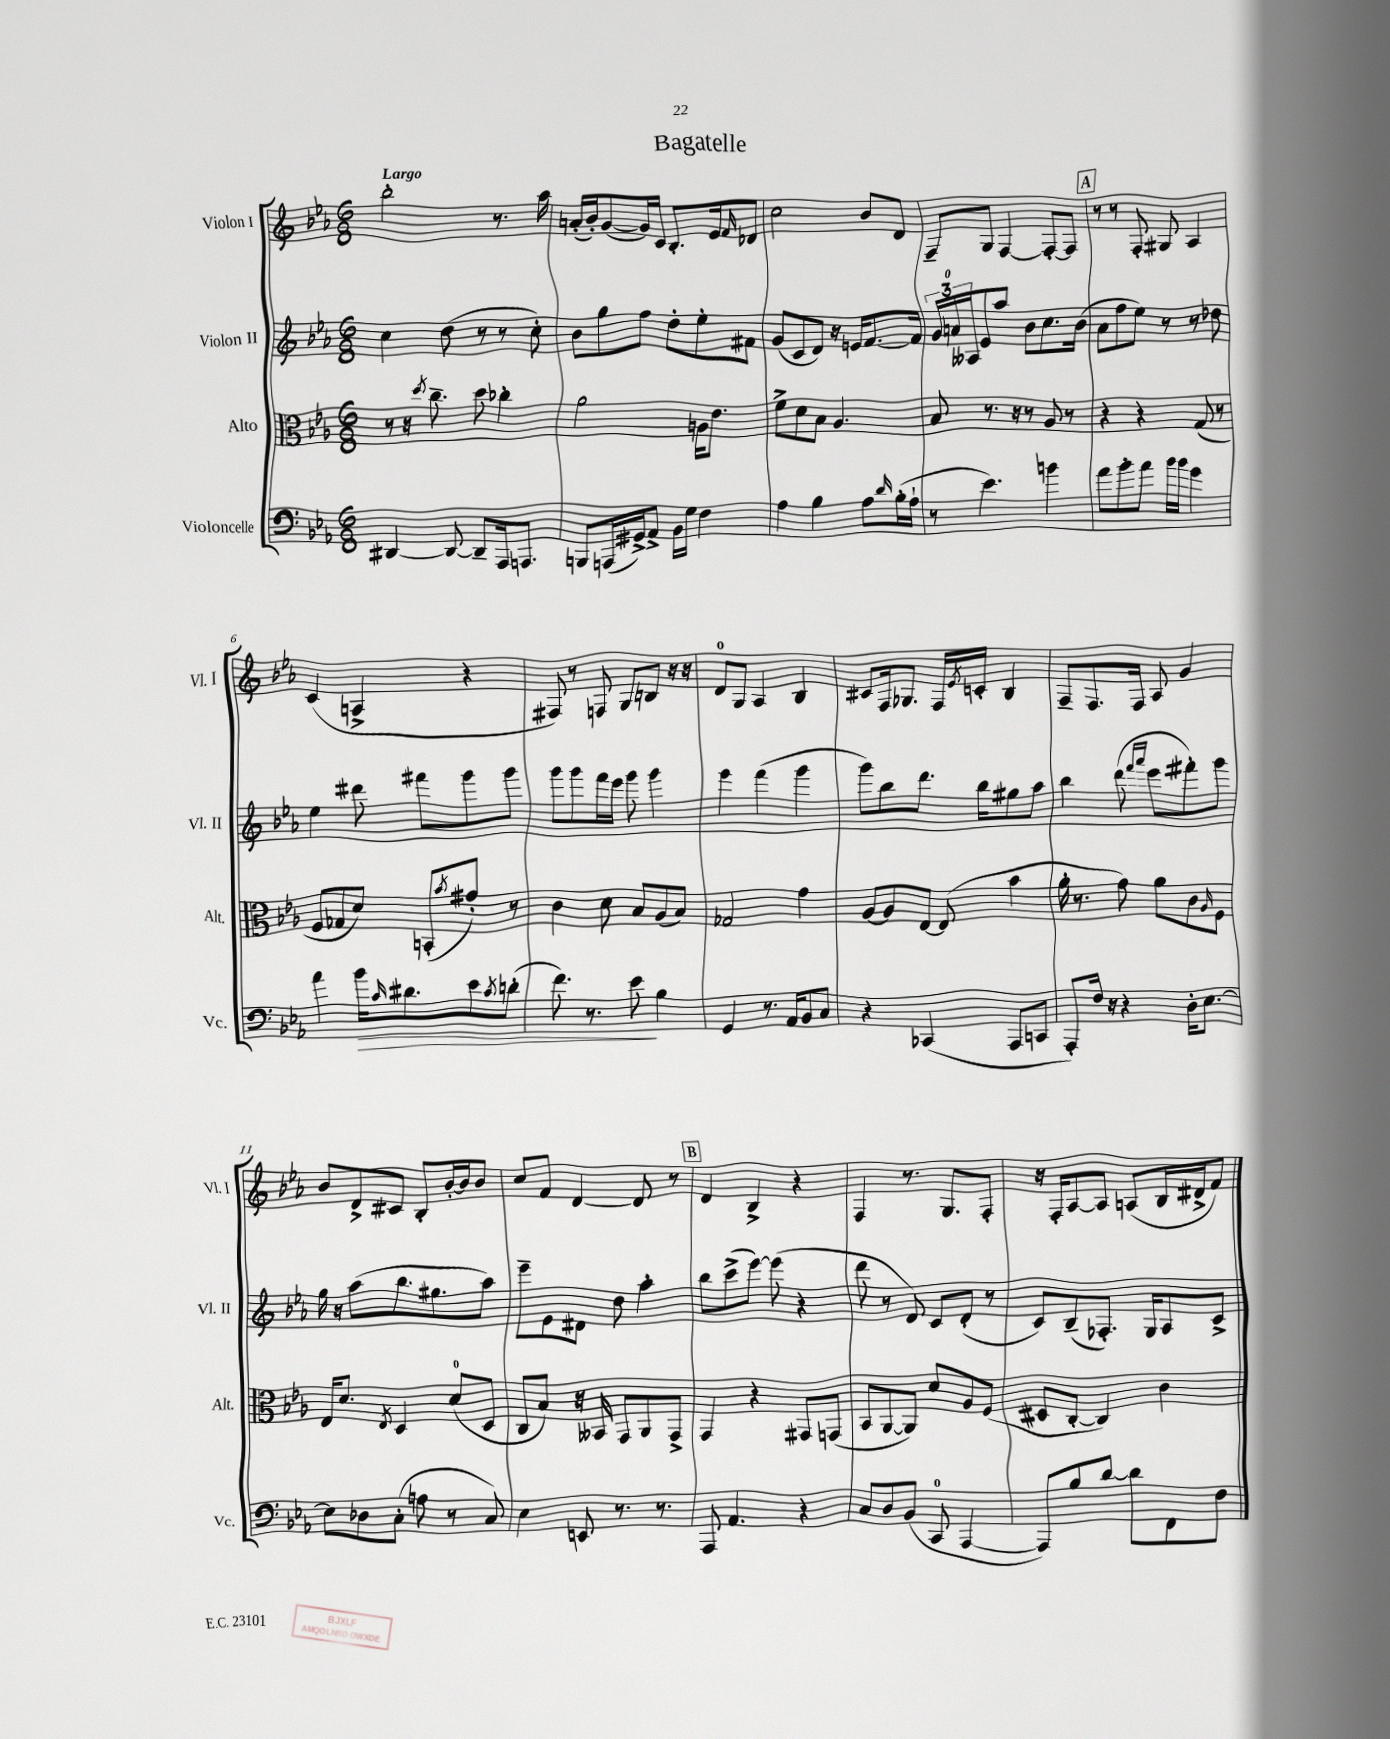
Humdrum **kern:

**kern	**kern	**kern	**kern
*staff4	*staff3	*staff2	*staff1
*clefF4	*clefC3	*clefG2	*clefG2
*k[b-e-a-]	*k[b-e-a-]	*k[b-e-a-]	*k[b-e-a-]
*M6/8	*M6/8	*M6/8	*M6/8
[4DD#	8r	4cc	2bb-'
.	16r	.	.
.	8qdd	.	.
.	8.cc~	.	.
8DD#_	.	(8dd	.
8DD#~]	8dd	8r	.
16AAA-	4cc-'	8r	8.r
8.AAA	.	.	.
.	.	8cc')	.
.	.	.	16aa-
=	=	=	=
8BBB	2a-	8b-	(16a'
.	.	.	16b-')
(16AAA	.	8gg	([8g
16GG#^)	.	.	.
8AA-^	.	8ff	16g])
.	.	.	16c
16BB-	.	8dd'	8.B-'
16G	.	.	.
4F	16A	8ee-'	.
.	8.e-	.	16e-
.	.	.	16qqf
.	.	8f#	8d-
=	=	=	=
4A-	8f^	(8g	2cc
.	8d	8c	.
4B-	8B-	8d)	.
.	4.A-	16r	.
.	.	16e	.
8A-	.	[8.f	8b-
16qqd	.	.	.
(16B-'	.	.	8d
16A-`	.	16f]	.
=	=	=	=
8r	8B-	24g	8F~
.	.	24a	.
.	.	24A--	.
4.e-)	8.r	8e-	8G
.	.	8aa-	[4F
.	16r	.	.
.	8r	8b-	.
4b	8A-	8.cc	8F'_
.	8r	.	8F]
.	.	(16b-	.
=	=	=	=
8a-	4r	8a-	8r
8b-'	.	8ff	8r
8a-	4r	8ee-)	8F'
16b-	.	8r	8G#
16b-	.	.	.
4g	(8G	8r	4A-
.	8r	8dd-	.
=	=	=	=
4a-	8F	4ee-	(4c
.	8G-	.	.
16b-	8d)	8ddd#	4A^
16qqc	.	.	.
8.d#	.	.	.
.	(8BB'	8fff#	.
.	8qb-	.	.
8e-	8g#')	8ggg	4r
8qc	.	.	.
(8d'	8r	8ggg	.
=	=	=	=
8.f)	4c	8ggg	8F#)
.	.	8ggg	8r
8.r	.	.	.
.	8d	16fff	8F
.	.	16eee-	.
8e-	8B-	8ggg	8G
4B-	(8A-	4ggg	8B
.	8B-)	.	16r
.	.	.	16r
=	=	=	=
4GG	2G-	4eee-	8d
.	.	.	8G
8.r	.	(4fff	4A-
16AA-	.	.	.
8BB-	4g	4ggg	4B-
8C	.	.	.
=	=	=	=
4r	[8A-	8ggg)	8c#
.	8A-]	8bb-	16F
.	.	.	8.G-
(4CC-	[8E-	8.ddd	.
.	(8E-]	.	16F
.	.	.	8qe-
.	.	16bb-	16c'
8AAA-	4b-	8gg#	4B-
8CC	.	8aa-	.
=	=	=	=
8AAA-')	16a-'	4bb-	8F~
.	8.r	.	.
16F	.	.	8.F
16r	.	.	.
4r	8g)	(8ddd	.
.	.	.	16F
.	.	16qqfff	.
.	.	16qqaaa-	.
.	8a-	8eee-	8A-
16D'	8c	8fff#')	4g
[8.E-	.	.	.
.	16qqA-	.	.
.	8F	8ggg	.
=	=	=	=
8E-]	16E-	16gg	8b-
.	8.d	16r	.
8D-	.	(8aa-	8d^
.	8qE-	.	.
(8C'	4D	8.bb-	8c#
8A	.	.	8B-'
.	.	8.gg#	.
8r	(8d	.	[16b-'
.	.	.	16b-]
8C)	8D	8aa-)	8b-
=	=	=	=
4E-	8C	8eee-~	8cc
.	8B-)	8e-	8f
8EE	16r	8d#	[4d
.	16BB--	.	.
8.r	8GG	8dd	.
.	8AA-	4aa-'	8d]
8.r	.	.	.
.	8GG^	.	8r
=	=	=	=
8AAA-	4GG	8bb-	4d
4.AA-	.	(8ccc^	.
.	4r	[8eee-)	4B-^
.	.	(8eee-]	.
4r	8GG#	4r	4r
.	(8GG	.	.
=	=	=	=
8C	8BB-	8ddd	4F
8D	[8AA-	8r	.
(8BB-	8AA-])	8d)	8.r
8CC	8d	8c	.
.	.	.	8.G
[4AAA-	8A-	(8d'	.
.	(8F	8r	8F'
=	=	=	=
8AAA-])	8D#	8c)	16r
.	.	.	16F'
8B-	[8C'	(8B-~	[8A-
[8d	4C])	8.F-')	8A-]
8d]	.	.	(8A
.	.	16G	.
8FF	4c	8A-	16B-
.	.	.	16d#^
8F	.	8c^	8f)
==	==	==	==
*-	*-	*-	*-
